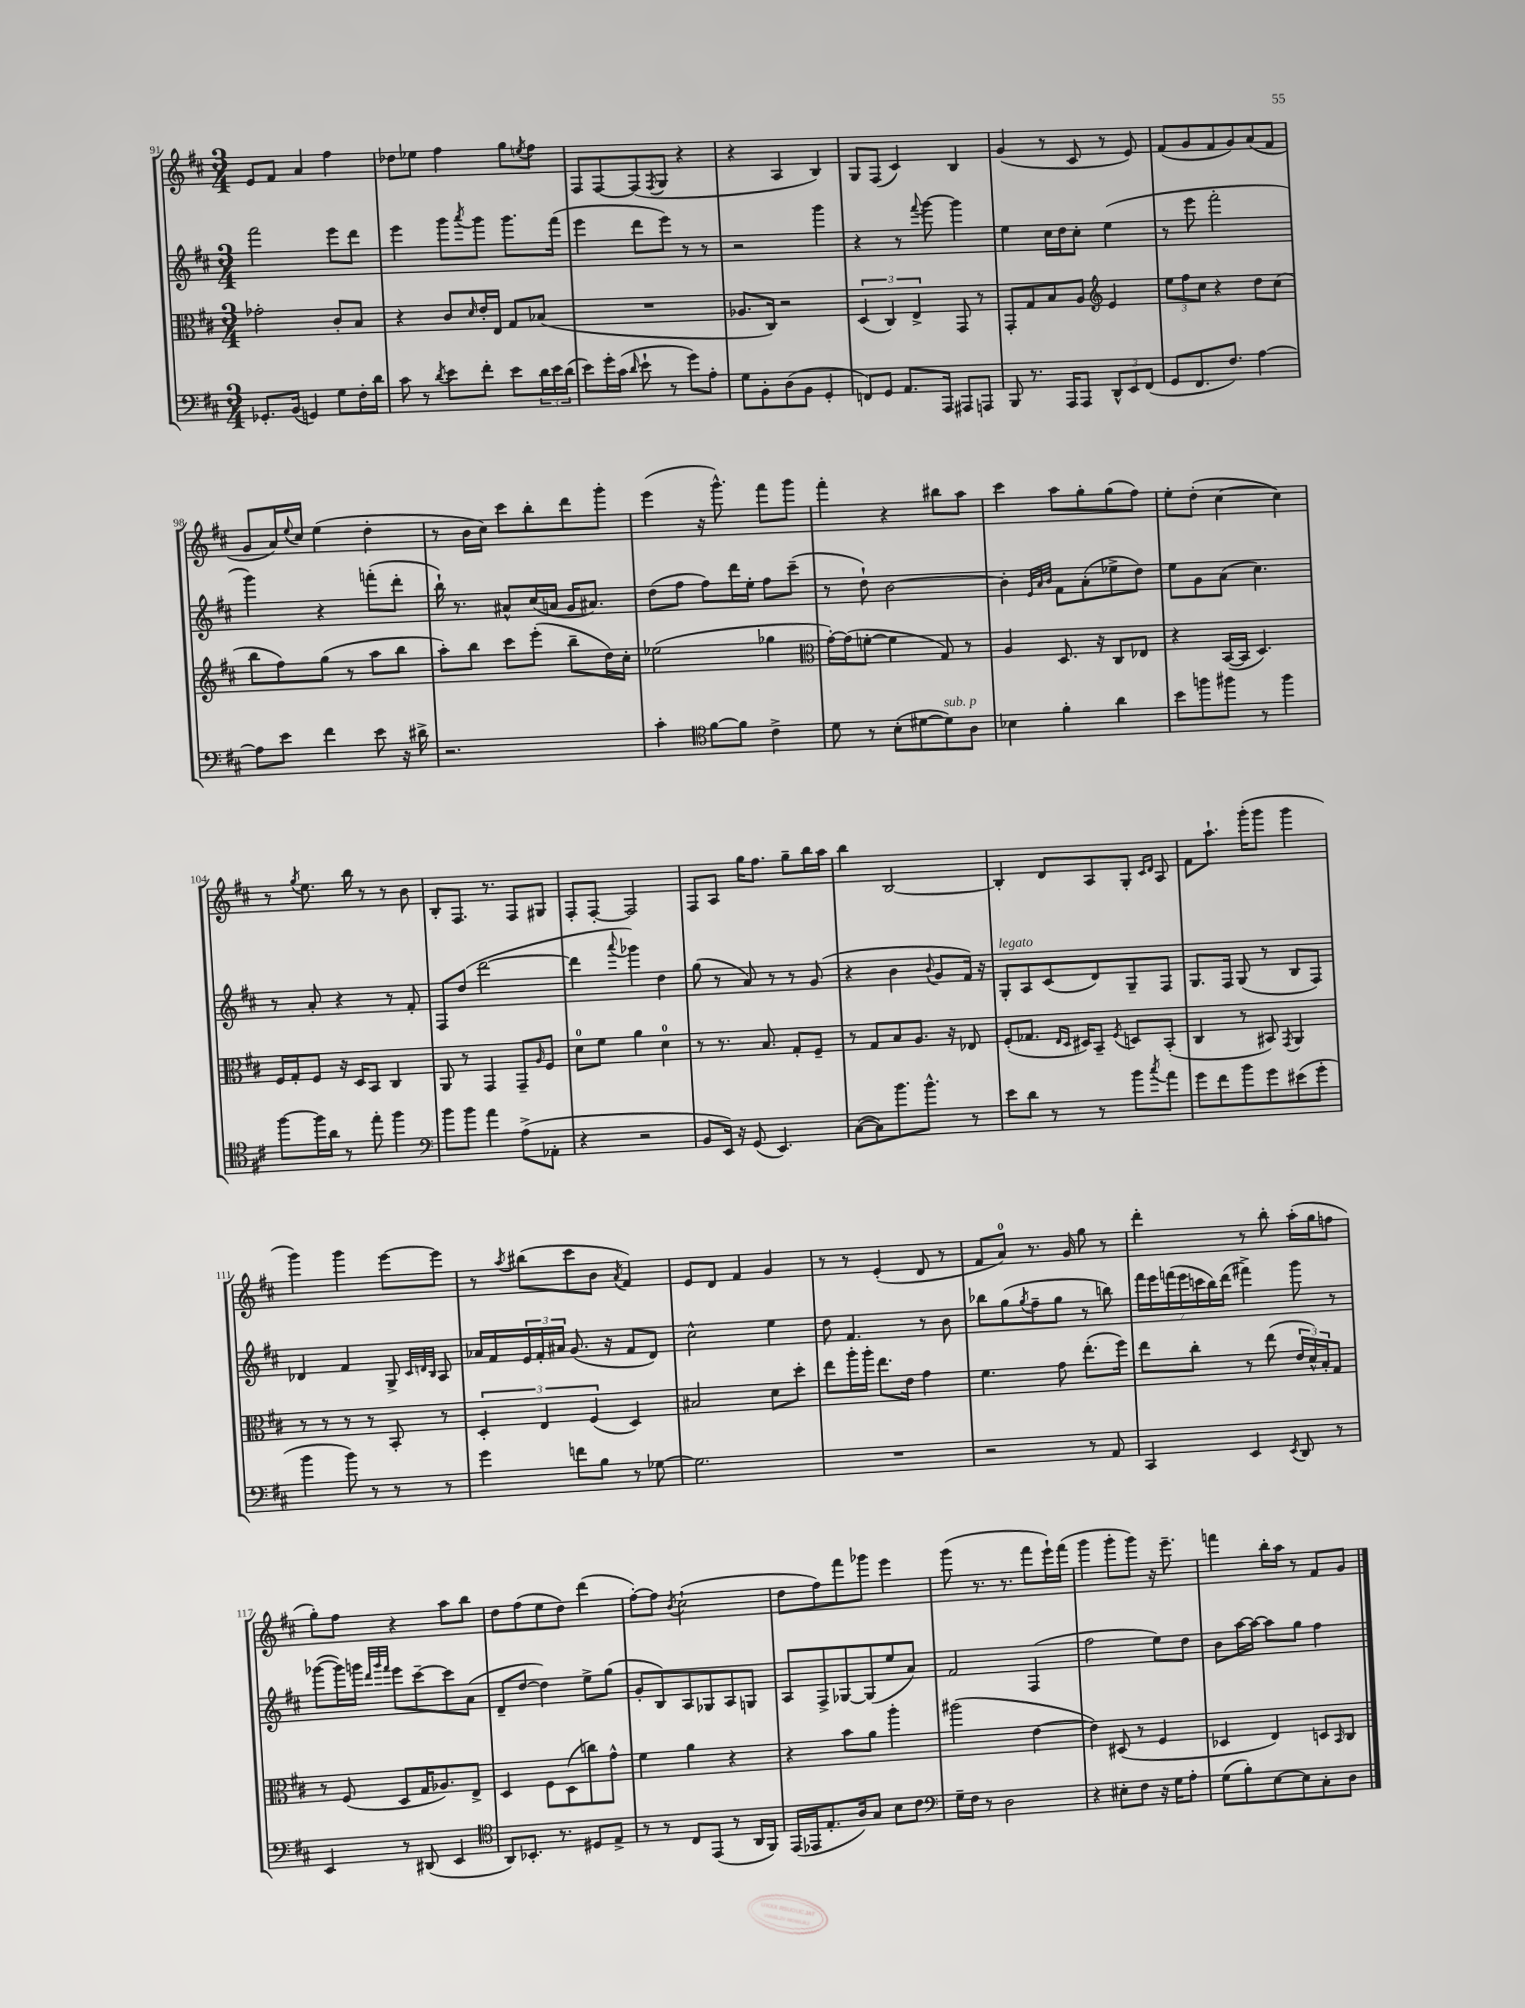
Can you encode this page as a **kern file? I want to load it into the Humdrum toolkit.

**kern	**kern	**kern	**kern
*staff4	*staff3	*staff2	*staff1
*clefF4	*clefC3	*clefG2	*clefG2
*k[f#c#]	*k[f#c#]	*k[f#c#]	*k[f#c#]
*M3/4	*M3/4	*M3/4	*M3/4
8.GG-'	2g-'	2fff#	8e
.	.	.	8f#
(16BB	.	.	.
4GG)	.	.	4a
8G	8c#'	8eee	4ff#
16F#'	8B	8ddd	.
16d	.	.	.
=	=	=	=
8c#	4r	4eee	8dd-
8r	.	.	8ee-
8qd	.	.	.
8e	8c#	8ggg	4ff#
.	16qqd	8qaaa	.
8f#'	16e'	8ggg	.
.	16E	.	.
8e	8G	8.ggg	8gg
.	.	.	8qee
24d	(8B-	.	8ff#
24e	.	.	.
.	.	(16fff#	.
(24d	.	.	.
=	=	=	=
8e)	2.r	4eee	8F#
16g'	.	.	[8F#
(16c#	.	.	.
16qqd	.	.	.
8e`	.	8ddd	(8F#]
.	.	.	8qF#
8r	.	8eee)	8G
8g)	.	8r	4r
8A'	.	8r	.
=	=	=	=
8G	8.A-	2r	4r
8BB'	.	.	.
.	16C#)	.	.
(8D	2r	.	4A
8BB	.	.	.
4GG'	.	4ggg	4B)
=	=	=	=
8FF)	(6D	4r	8G
8GG	.	.	(8F#
.	6C#)	.	.
8.AA	.	8r	4c#)
.	6E^	.	.
.	.	8qqfff#	.
.	.	[8ggg	.
16AAA	.	.	.
8AAA#	8GG	4ggg]	4B
8AAA	8r	.	.
=	=	=	=
8BBB	8GG'	4ee	(4g
8.r	8G	.	.
.	8B	16cc#	8r
16AAA	.	16dd	.
8AAA	8A	8cc#'	8c#
*	*clefG2	*	*
12DD^^	4e	(4ee	8r
12EE	.	.	.
.	.	.	8e)
(12FF#	.	.	.
=	=	=	=
8GG	12ee	8r	(8f#
.	12ff#	.	.
8.FF#	.	8eee	8g
.	12cc#	.	.
.	4r	2fff#'	8f#
8.F#)	.	.	.
.	.	.	8g)
[4A	8dd	.	(8a
.	(8cc#	.	8f#
=	=	=	=
8A]	8bb	4ggg)	8g
8e	8ff#)	.	16a)
.	.	.	8qqee
.	.	.	16cc#
4f#	(8gg	4r	(4ee
.	8r	.	.
8e	8aa	(8fff'	4dd'
16r	8bb	8ddd'	.
16d#^	.	.	.
=	=	=	=
2.r	8aa')	16bb`)	8r
.	.	8.r	.
.	8bb	.	16b
.	.	.	16cc#)
.	8ccc#	8a#^^	8ccc#
.	(8eee'	(16cc#	8bb'
.	.	16a	.
.	8bb~	16g	8ddd
.	.	8.a#)	.
.	16dd)	.	8ggg'
.	16cc#'	.	.
=	=	=	=
4c#'	(2ee-	(8dd	(4eee
.	.	8ff#	.
*clefC4	*	*	*
[8f#	.	8ff#)	16r
.	.	.	8.ggg^^)
8f#]	.	16ddd	.
.	.	16ee'	.
4c#^	4gg-	8ff#	8fff#
.	.	(8ccc#~	8ggg
=	=	=	=
*	*clefC3	*	*
8d	[16g')	8r	4fff#'
.	(16g]	.	.
8r	[8f'	8dd`)	.
(8B'	4f]	[2b	4r
[8d#	.	.	.
8d#])	8G)	.	8bb#
8A	8r	.	8aa
=	=	=	=
4B-	4A	4b']	4ccc#
.	.	32qqe	.
.	.	32qqa	.
.	.	32qqb	.
4f#'	8.D	8f#	8aa
.	.	(8a'	8gg'
.	16r	.	.
4a	8C#	8ee-^	(8gg
.	8E-	8dd)	8ff#)
=	=	=	=
8b	4r	8ee	8ee'
8ff	.	8g	(8dd'
8ff#	([16BB	(8a	[4cc#
.	16BB]	.	.
8r	4.D)	4.cc#)	.
4ff#	.	.	4cc#])
=	=	=	=
[8ff#	16F#	8r	8r
.	16G'	.	.
.	.	.	8qgg
16ff#]	8F#	8a'	8.ee
16a	.	.	.
8r	16r	4r	.
.	16D	.	16bb
8ee'	8BB	.	8r
4ff#	4C#	8r	8r
.	.	8f#'	8b
=	=	=	=
*clefF4	*	*	*
8b	8AA	8F#	8B'
8b	8r	(8dd	8.F#
4a	4GG	[2ddd	.
.	.	.	8.r
(8A^	8GG~	.	8F#
.	16qqA	.	.
8AA-'	8F#	.	8G#
=	=	=	=
4r	8d	4ddd]	8F#'
.	8f#	.	[8F#'
.	.	8qqaaa	.
2r	4a	4ggg-)	2F#]
.	4d	4dd	.
=	=	=	=
8BB	8r	(8gg	8F#
16EE)	8.r	8r	8A
16r	.	.	.
(8GG	.	8a)	16gg
.	8.B	.	8.ff#
4.EE)	.	8r	.
.	8G'	8r	8gg~
.	8F#~	(8g	16bb
.	.	.	16aa
=	=	=	=
([8C#	8r	4r	4bb
8C#])	8G	.	.
8.b	8B	4b	[2B
.	8.A	.	.
8.b^^	.	.	.
.	.	8qqb	.
.	.	8g	.
.	16r	.	.
8r	8E-	16f#)	.
.	.	16r	.
=	=	=	=
8e	(8F#'	8G'	4B']
8d	8.G-	8A	.
8r	.	(8c#	8d
.	16qqE	.	.
.	16qqD	.	.
.	16D#)	.	.
8r	8BB~	8d)	8A
.	8qF#	.	.
8b	8D	8G~	8G'
.	.	.	16qqc#
8qcc#	.	.	16qqd
8a	(8BB'	8F#	8A
=	=	=	=
8g	4C#	8.G	8f#
8f#	.	.	8.aa`
.	.	16F#	.
8b	8r	(8G	.
.	.	.	(16ggg'
8g	8BB#)	8r	8ggg
.	8qGG	.	.
(8e#	4AA	8B	4ggg
8g'	.	8F#)	.
=	=	=	=
4b	8r	4d-	4ggg)
.	8r	.	.
8b)	8r	4f#	4ggg
8r	8r	.	.
8r	8BB'	8G^	[8eee
.	.	32qqc#	.
.	.	32qqd	.
.	.	32qqB	.
8r	8r	8A	8eee]
=	=	=	=
4g	6D'	16a-	8r
.	.	16f#	.
.	.	.	8qaa
.	.	24e	(8bb#
.	6E	24f#'	.
.	.	24a#	.
8f	.	(8.g	8ccc#
.	(6F#	.	.
8B	.	.	8b
.	.	16r	.
.	.	.	8qa
8r	4D)	8f#	4f#)
[8G-	.	8d)	.
=	=	=	=
2.G-]	2B#	2cc#^^	8e
.	.	.	8d
.	.	.	4f#
.	8d	4ee	4g
.	8dd'	.	.
=	=	=	=
2.r	8ee	8dd	8r
.	16aa'	4.f#	8r
.	16aa'	.	.
.	8.ee	.	(4e'
.	16e	.	.
.	4g	8r	8d
.	.	8b	8r
=	=	=	=
2r	4.f#	8bb-	8f#
.	.	(8gg	8a)
.	.	8qgg	.
.	.	8ff#~	8.r
.	8g	8gg	.
.	.	.	16g
8r	(8.ee'	8r	8gg
8AA	.	8bb)	8r
.	16ff#)	.	.
=	=	=	=
4CC#	8ee	28fff#	4ddd'
.	.	28eee	.
.	.	(28fff	.
.	.	28eee	.
.	8cc#'	.	.
.	.	28ccc	.
.	.	28bb)	.
.	.	(28ddd	.
4EE	8r	4fff#^)	8r
.	(8ee	.	8bb'
8qEE	.	.	.
8DD	24e	8ggg	(16aa'
.	24d^^)	.	.
.	.	.	16gg
.	24B'	.	.
8r	8G	8r	8ff
=	=	=	=
4EE	8r	([8ggg-	8gg')
.	(8F#	16ggg-])	8ff#
.	.	16ggg	.
.	.	32qqddd	.
.	.	32qqggg	.
.	.	32qqfff#	.
8r	8D	8eee	4r
(8DD#	16G	[8ccc#~	.
.	8.A-)	.	.
4EE	.	8ccc#]	8aa
.	8E^	(8a	8bb
=	=	=	=
*clefC4	*	*	*
8AA)	4D	8d~	8dd
8.BB-'	.	[8dd	(8ff#
.	8F#	4dd])	8ee
8.r	.	.	.
.	(8D	.	8dd)
8D#	8cc)	8ee^	(4ddd
8E^	8g^^	(8gg	.
=	=	=	=
8r	4f#	8g'	[8ff#')
8r	.	8B)	8ff#]
.	.	.	8qb
8C#	4a	8A	(2cc#`
(8EE	.	8G-	.
8r	4r	8A	.
16AA	.	8G	.
16FF#)	.	.	.
=	=	=	=
(16EE	4r	8A	8dd
16EE-	.	.	.
8.E'	.	8F#^	8ff#)
.	8b	[8G-	8fff#
16A)	.	.	.
8G	8a	(8G-]	8ggg-
8B	4aa'	8ee	4eee
8c#	.	8a)	.
=	=	=	=
*clefF4	*	*	*
16G~	(2aa#	2f#	(8ggg
16F#	.	.	.
8r	.	.	8.r
2D	.	.	.
.	.	.	8.r
.	[4e	(4F#	8fff#
.	.	.	16eee`)
.	.	.	(16fff#
=	=	=	=
4r	4e])	2ff#	4ggg
8E#'	(8D#	.	8ggg'
8F#	8r	.	8ggg)
16r	4F#	8ee)	16r
16G	.	.	8.eee~
8A'	.	8dd	.
=	=	=	=
(8G	4D-	8b	4fff
8B')	.	[16aa	.
.	.	16aa_	.
[8E	4E)	8aa]	16bb'
.	.	.	16aa
8E]	.	8gg	8r
8C#'	8D	4ff#	8f#
.	16qqBB	.	.
8D	8C#	.	8g
==	==	==	==
*-	*-	*-	*-
